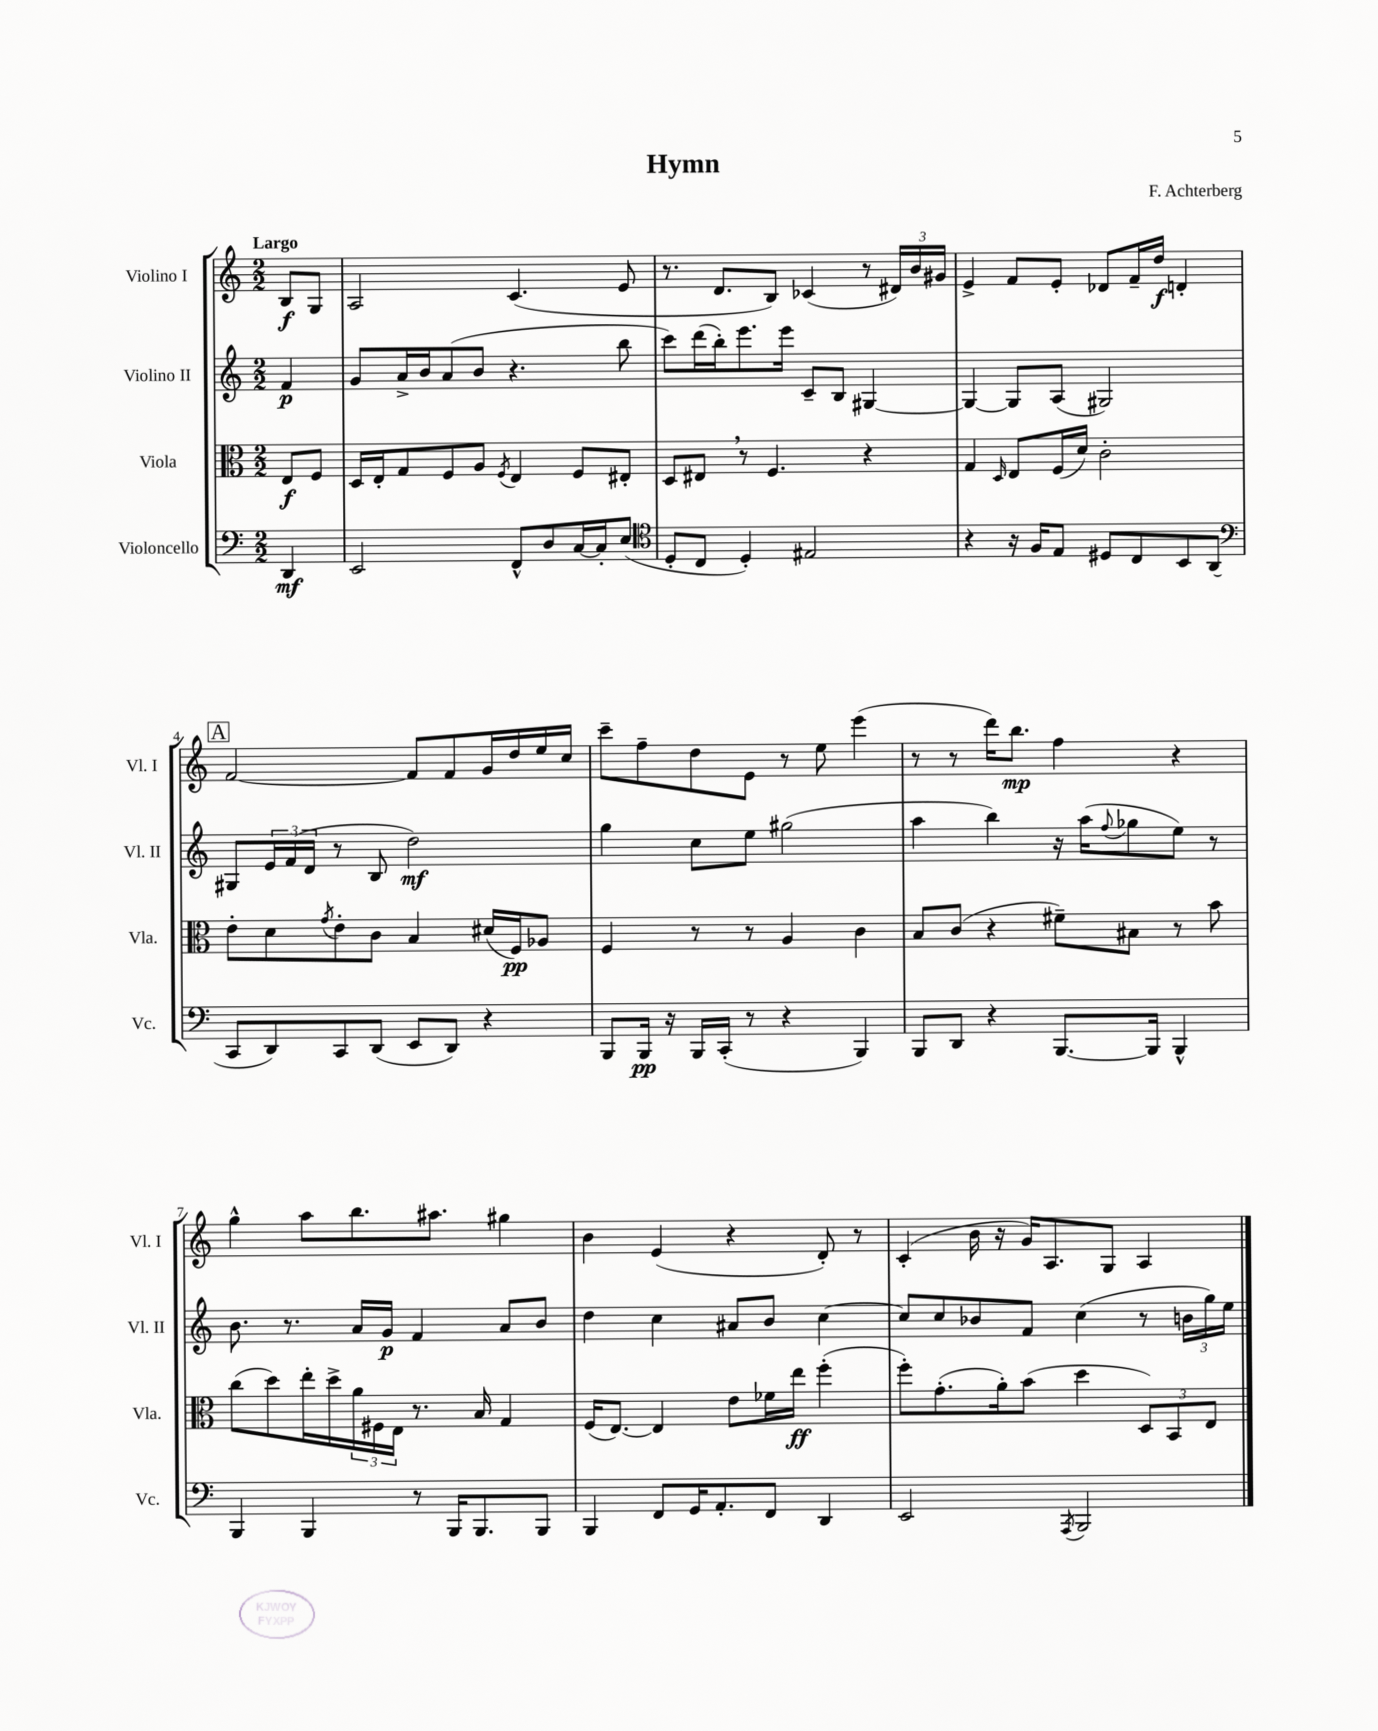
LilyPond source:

\header { title = "Hymn" composer = "F. Achterberg" }
<<
\new StaffGroup <<
\new Staff = "s0" \with { instrumentName = "Violino I" shortInstrumentName = "Vl. I" } {
    \clef treble \key c \major \numericTimeSignature \time 2/2 \partial 4 \tempo "Largo"
    b8\f g8 |
    a2 c'4.( e'8 |
    r8. d'8. b8) ces'4( r8 \tuplet 3/2 { dis'16) b'16 gis'16 } |
    e'4-> f'8 e'8-. des'8 f'16-- d''16\f d'4-. |
    \mark \markup { \box "A" } f'2~ f'8 f'8 g'16 d''16 e''16 c''16 |
    c'''8-- f''8-- d''8 e'8 r8 e''8 e'''4( |
    r8 r8 d'''16) b''8.\mp f''4 r4 |
    g''4-^ a''8 b''8. ais''8. gis''4 |
    b'4 e'4( r4 d'8-.) r8 |
    c'4-.( b'16 r16 g'16) a8. g8 a4 \bar "|." |
}
\new Staff = "s1" \with { instrumentName = "Violino II" shortInstrumentName = "Vl. II" } {
    \clef treble \key c \major \numericTimeSignature \time 2/2 \partial 4
    f'4\p |
    g'8 a'16-> b'16 a'8( b'8 r4. b''8 |
    c'''8) d'''16( b''16-.) e'''8. e'''16 c'8-- b8 gis4~ |
    gis4~ gis8 a8( gis2) |
    \mark \markup { \box "A" } gis8 \tuplet 3/2 { e'16 f'16( d'16 } r8 b8 d''2\mf) |
    g''4 c''8 e''8 gis''2( |
    a''4 b''4) r16 a''16( \appoggiatura { f''8 } ges''8 e''8) r8 |
    b'8. r8. a'16 g'16\p f'4 a'8 b'8 |
    d''4 c''4 ais'8 b'8 c''4~ |
    c''8 c''8 bes'8 f'8 c''4( r8 \tuplet 3/2 { b'16 g''16) e''16 } \bar "|." |
}
\new Staff = "s2" \with { instrumentName = "Viola" shortInstrumentName = "Vla." } {
    \clef alto \key c \major \numericTimeSignature \time 2/2 \partial 4
    e8\f f8 |
    d16 e16-. g8 f8 a8 \acciaccatura { f8 } e4 f8 eis8-. |
    d8 eis8 \breathe r8 f4. r4 |
    g4 \grace { d16 } e8 f16( d'16) c'2-. |
    \mark \markup { \box "A" } e'8-. d'8 \acciaccatura { g'8 } e'8-. c'8 b4 dis'16( f16\pp) aes8 |
    f4 r8 r8 a4 c'4 |
    b8 c'8( r4 fis'8--) bis8 r8 b'8 |
    c''8( d''8) e''16-. d''16-> \tuplet 3/2 { a'16 fis16 e16 } r8. b16 g4 |
    f16( e8.~) e4 e'8 fes'16 e''16\ff f''4-.( |
    f''8-.) g'8.-.( a'16-.) b'8( d''4 \tuplet 3/2 { d8) b,8 e8 } \bar "|." |
}
\new Staff = "s3" \with { instrumentName = "Violoncello" shortInstrumentName = "Vc." } {
    \clef bass \key c \major \numericTimeSignature \time 2/2 \partial 4
    d,4\mf |
    e,2 f,8-^ d8 c16~ c16-. e8( |
    \clef tenor d8-. c8 d4-.) eis2 |
    r4 r16 f16 e8 dis8 c8 b,8 a,8( |
    \mark \markup { \box "A" } \clef bass c,8 d,8) c,8 d,8( e,8 d,8) r4 |
    b,,8 b,,16\pp r16 b,,16 c,16-.( r8 r4 b,,4) |
    b,,8 d,8 r4 b,,8.~ b,,16 b,,4-^ |
    b,,4 b,,4 r8 b,,16 b,,8. b,,8 |
    b,,4 f,8 g,16 a,8.-. f,8 d,4 |
    e,2 \acciaccatura { a,,8 } b,,2 \bar "|." |
}
>>
>>
